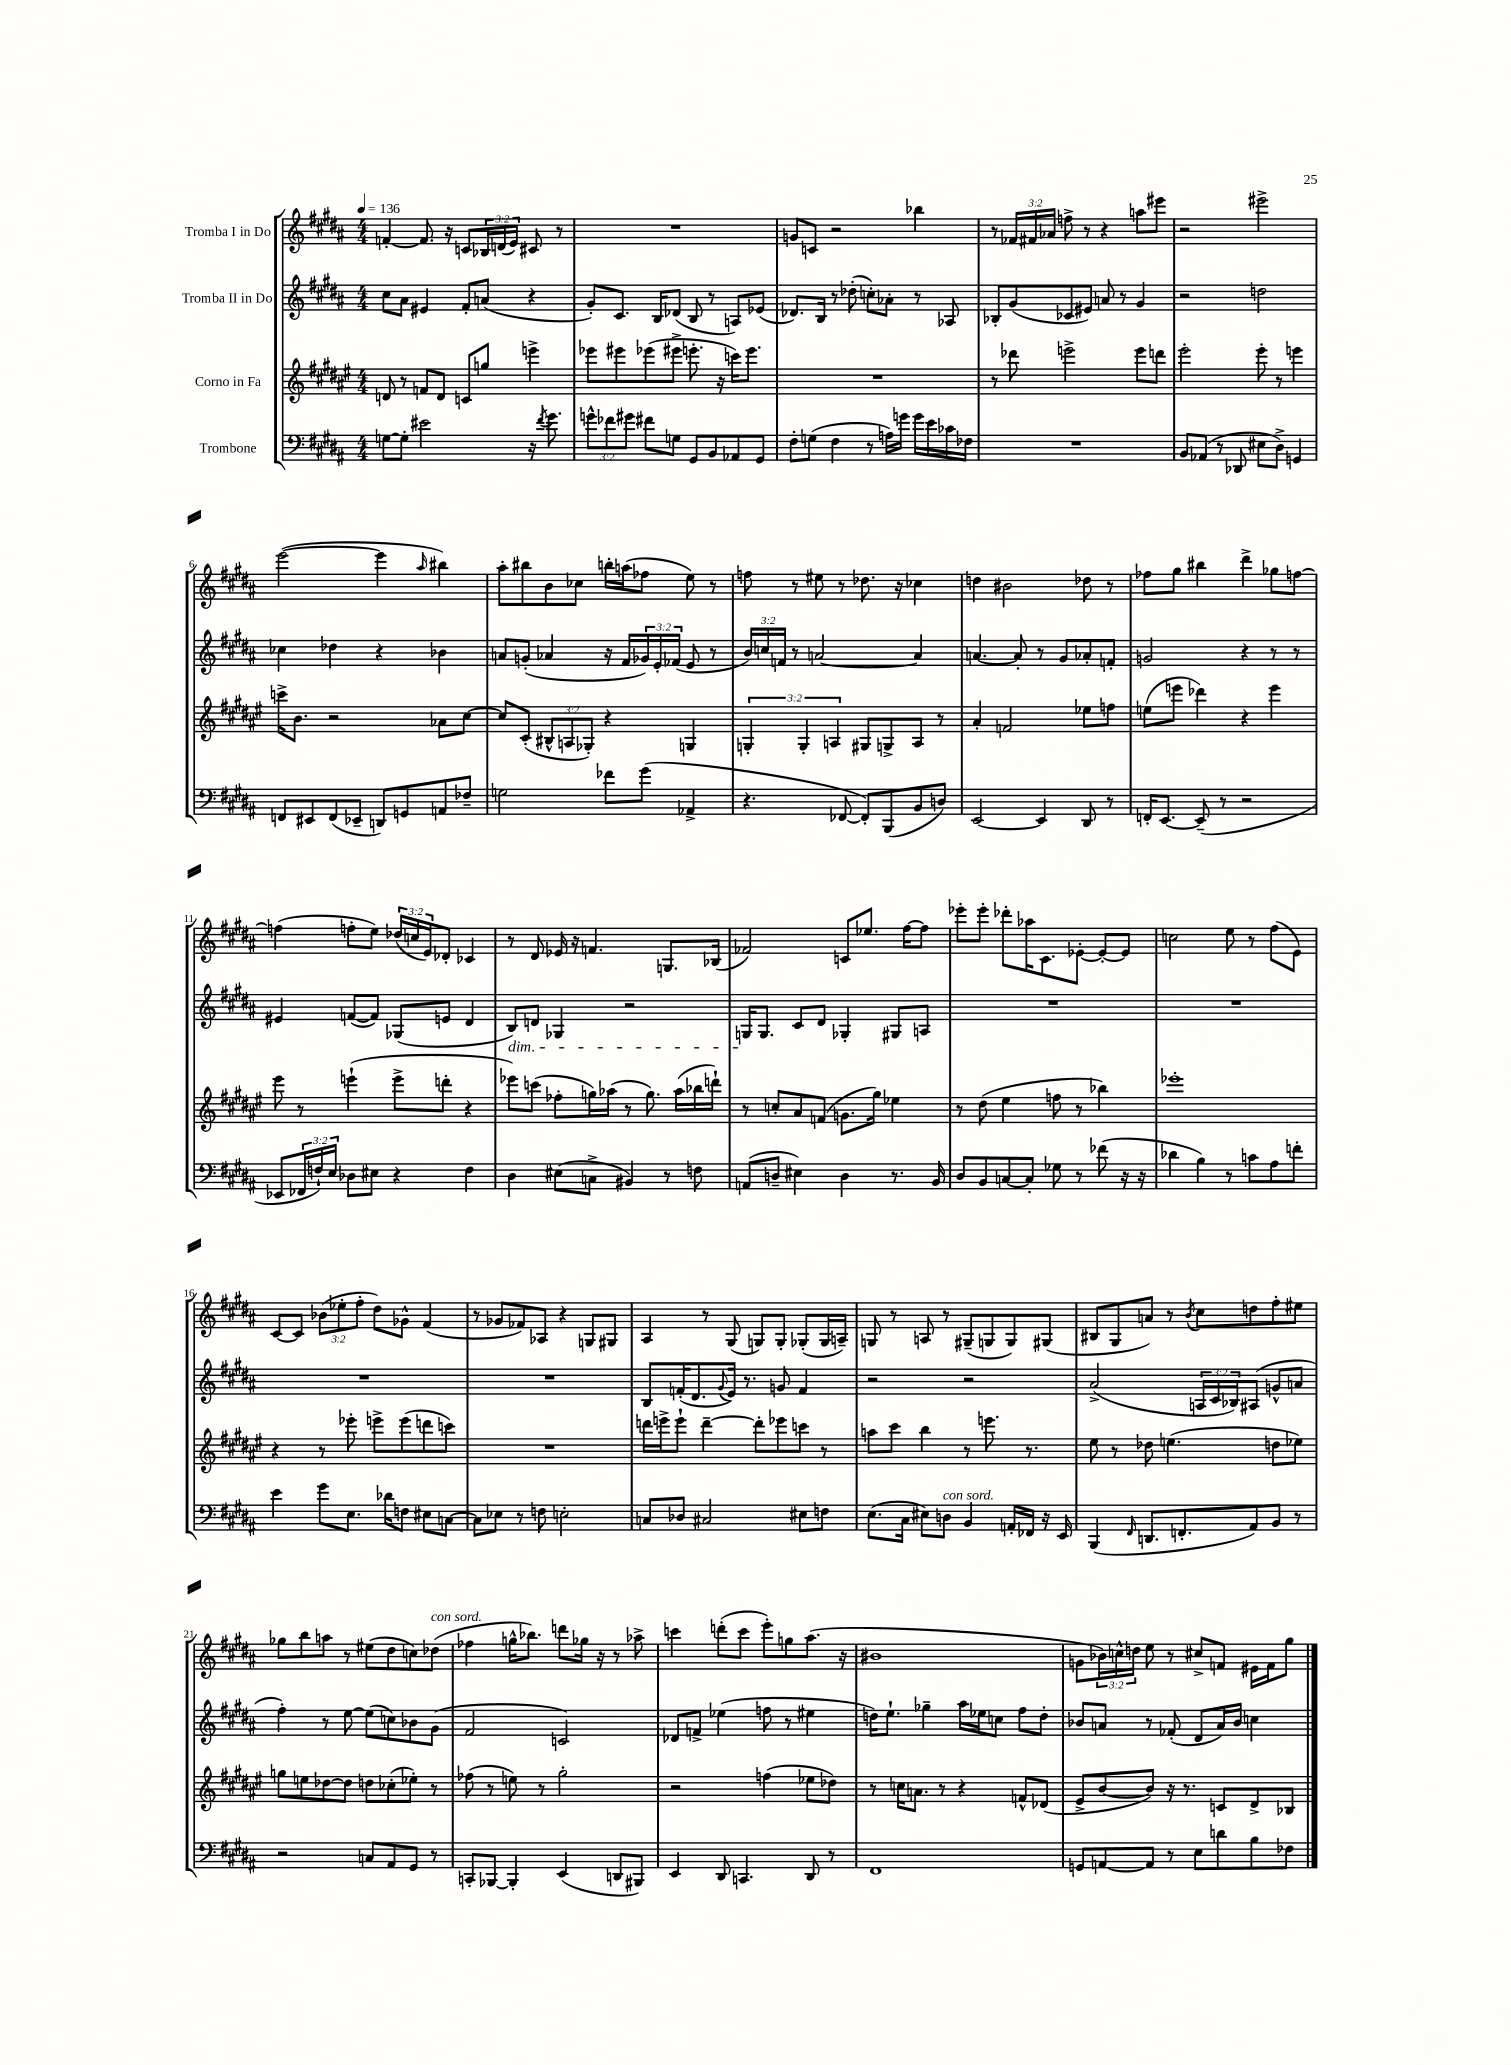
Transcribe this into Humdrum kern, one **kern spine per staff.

**kern	**kern	**kern	**kern
*staff4	*staff3	*staff2	*staff1
*clefF4	*clefG2	*clefG2	*clefG2
*k[f#c#g#d#a#]	*k[f#c#g#d#a#e#]	*k[f#c#g#d#a#]	*k[f#c#g#d#a#]
*M4/4	*M4/4	*M4/4	*M4/4
*MM136	*MM136	*MM136	*MM136
[8G\L	8d/	8cc#\L	[4f'/
8G'\]J	8r	8a#\J	.
2e#\	8f/L	4e#/	8.f/]
.	8d/J	.	.
.	.	.	16r
.	8c/L	8f#'/L	8c/L
.	8gg/J	(8a/J	24B-/L
.	.	.	(24d/
.	.	.	24e/JJ)
16r	4eee^\	4r	8c#/
8qf#/	.	.	.
8.g#\	.	.	.
.	.	.	8r
=	=	=	=
12g^^\L	8eee-\L	8g#'/L)	1r
12f-\	.	.	.
.	8eee#\	8.c#/J	.
12g#\J	.	.	.
8f#\L	(8eee-\	.	.
.	.	16B/LK	.
8G\J	8eee#^\J	(8d-/J	.
8GG#/L	8.eee'\	8B/	.
8BB/	.	8r	.
.	16r	.	.
8AA-/	16ccc\LK)	8A/L)	.
.	8.eee\J	.	.
8GG#/J	.	(8e-/J	.
=	=	=	=
8F#'\L	1r	8.d-/L)	8g/L
(8G\J	.	.	8c/J
.	.	16B/Jk	.
4F#\	.	8r	2r
.	.	(8dd-'\	.
8r	.	8cc'\L)	.
16A\LL)	.	8a-'\J	.
16g\JJ	.	.	.
16g\LL	.	8r	4bb-\
16e\	.	.	.
16c-\	.	8A-/	.
16F-\JJ	.	.	.
=	=	=	=
1r	8r	8B-'/L	8r
.	8ddd-\	(8g#/	24f-/LL
.	.	.	24f#/
.	.	.	24a-/JJ
.	2eee^\	8c-/	8ff^\
.	.	8e#/J)	8r
.	.	8a/	4r
.	.	8r	.
.	8eee\L	4g#/	8aa\L
.	8ddd\J	.	8eee#\J
=	=	=	=
8BB/L	2eee#'\	2r	2r
(8AA-/J	.	.	.
8r	.	.	.
8DD-/	.	.	.
8E#\L	8eee#'\	2dd\	2eee#^\
8D#^\J)	8r	.	.
4GG/	4eee\	.	.
=	=	=	=
8FF/L	16ccc^\LK	4cc-\	([2eee\
.	8.b\J	.	.
8EE#/	.	.	.
(8FF/	2r	4dd-\	.
8EE-~/J	.	.	.
8DD/L)	.	4r	4eee\]
8GG/	.	.	.
.	.	.	16qqaa#/
8AA/	8a-\L	4b-\	4bb#\)
8F-~/J	[8cc#\J	.	.
=	=	=	=
2G\	8cc#/]L	8a/L	8aa#'\L
.	(8c#'/J	(8g'/J	8bb#\
.	12B#^^/L	4a-/	8b\
.	12A/	.	.
.	.	.	8cc-\J
.	12G-'/J)	.	.
8f-\L	4r	16r	16bb'\LL
.	.	16f#/LL	(16aa\J
(8g#\J	.	24g-/)	8ff-\J
.	.	24e'/	.
.	.	(24f-/JJ	.
4AA-^/	4G/	8e/	8ee\)
.	.	8r	8r
=	=	=	=
4.r	6G'/	24b/LL)	8ff\
.	.	24cc/	.
.	.	24f/JJ	.
.	.	8r	8r
.	6G'/	.	.
.	.	[2a/	8ee#\
.	6A/	.	.
[8FF-/	.	.	8r
8FF-'/]L)	8G#/L	.	8.dd-\
(8BBB/	8G^/	.	.
.	.	.	16r
8BB/	8A/J	4a/]	4cc-\
8D/J)	8r	.	.
=	=	=	=
[2EE/	4a#'/	[4.a/	4dd\
.	2f/	.	2b#\
.	.	8a'/]	.
4EE/]	.	8r	.
.	.	8g#/L	.
8DD#/	8ee-\L	8a-'/	8dd-\
8r	8ff\J	8f'/J	8r
=	=	=	=
16FF'/LK	(8ee\L	2g/	8ff-\L
[8.EE/J	.	.	.
.	8eee\J	.	8gg#\J
(8EE~/]	4ddd-\)	.	4bb#\
8r	.	.	.
2r	4r	4r	4ddd#^\
.	4eee\	8r	8gg-\L
.	.	8r	[8ff\J
=	=	=	=
8EE-/L	8eee#\	4e#/	(4ff\]
24FF-/L	8r	.	.
24F`/)	.	.	.
24E/JJ	.	.	.
8D-\L	(4eee`\	([8f/L	8ff'\L
8E#\J	.	8f/]J)	8ee\J)
4r	8eee^\L	(8G-/L	(24dd-/LL
.	.	.	24cc/
.	.	.	24e/J)
.	8ddd'\J	8e/J	8d-'/J
4F\	4r	4d#/	4c-/
=	=	=	=
4D#\	8eee-\L)	8B/L)	8r
.	(8ccc\J	8d/J	8d#/
(8E#\L	8ff-'\L	4G-/	16e-/
.	.	.	16r
8C^\J	16gg\L)	.	4.f/
.	(16aa-\JJ	.	.
4BB#/)	8r	2r	.
.	8.gg\)	.	.
8r	.	.	8.G/L
.	(16aa-\LL	.	.
8F\	16bb-\	.	.
.	16ddd`\JJ)	.	(16B-/Jk
=	=	=	=
(8AA/L	8r	16G/LK	2f-/)
.	.	8.G/J	.
8D~/J	8cc'/L	.	.
4E#\)	8a#/	8c#/L	.
.	(8f/J	8d#/J	.
4D\	8.g\L	4G-'/	8c/L
.	.	.	8.ee-/J
.	16gg#\Jk)	.	.
8.r	4ee-\	8G#/L	.
.	.	.	[16ff#\LK
.	.	8A/J	8ff#\]J
16BB/	.	.	.
=	=	=	=
8D#/L	8r	1r	8eee-'\L
8BB/	(8dd#\	.	8eee-'\J
[8C/	4ee#\	.	8ddd-'\L
8C'/]J	.	.	16aa-\K
.	.	.	8.c#\
8G-\	8ff\	.	.
8r	8r	.	[8e-'\J
(8f-\	4bb-\)	.	8e-'/_L
16r	.	.	8e-/]J
16r	.	.	.
=	=	=	=
4d-\	1eee-'	1r	2cc\
4B\)	.	.	.
8r	.	.	8ee\
8c\L	.	.	8r
8A#\	.	.	(8ff#\L
8f'\J	.	.	8e\J)
=	=	=	=
4e\	4r	1r	[8c#/L
.	.	.	8c#/]J
8g#\L	8r	.	(12b-\L
.	.	.	12ee-'\
8.E\J	8eee-'\	.	.
.	.	.	12ff#'\J
.	8eee^\L	.	8dd#\L)
16d-\LK	.	.	.
8F\J	(8eee\	.	8g-^^\J
8E#\L	8ddd\	.	(4f#/
[8C\J	8ccc\J)	.	.
=	=	=	=
8C\]L	1r	1r	8r
8E-\J	.	.	8g-/L
8r	.	.	8f-/)
8F\	.	.	8A-/J
2E'\	.	.	4r
.	.	.	8G/L
.	.	.	8G#/J
=	=	=	=
8C/L	16ddd\LL	8B/L	4A#/
.	16eee^\J	.	.
8D-/J	8eee`\J	(16f'/K	.
.	.	8.d#/	.
2C#/	[4ddd~\	.	8r
.	.	8qqg#/	.
.	.	16e/Jk)	(8G#/
.	.	8.r	.
.	8ddd'\]L	.	8G/L)
.	8eee-\	8g/	8G'/J
8E#\L	8ccc\J	4f/	(8G-'/L
8F\J	8r	.	16G-/L
.	.	.	16A~/JJ)
=	=	=	=
(8.E\L	8aa\L	2r	8G/
.	8ccc#\J	.	8r
16C#\Jk	.	.	.
8E#\L)	4bb\	.	8A/
8D\J	.	.	8r
4BB/	8r	2r	(8G#~/L
.	8.eee\	.	8G/
16AA'/LL	.	.	8G/)
16FF-/JJ	8.r	.	.
16r	.	.	(8G#/J
16EE/	.	.	.
=	=	=	=
(4BBB/	8ee#\	(2a#^/	8B#/L
.	8r	.	8G#/
16qqFF#/	.	.	.
8.DD/L	8dd-\	.	8a/J)
.	(4.ee\	.	8r
8.FF'/	.	.	.
.	.	.	8qb/
.	.	24A/LL	8cc#\L
.	.	24c#/	.
.	.	24B-/J)	.
8AA#/)	.	(8A#/J	8dd\
8BB/J	8dd\L	8g^^/L	8ff#'\
8r	8ee-\J)	8a/J	8ee#\J
=	=	=	=
2r	8gg\L	4ff#'\)	8gg-\L
.	8ee\	.	8bb\
.	[8dd-\	8r	8aa\J
.	8dd-\]J	[8ee\	8r
8C/L	8dd\L	(8ee\]L	(8ee#\L
8AA#/	(8cc-'\	8cc\)	8dd#\
8GG#/J	8ee-'\J)	8b-\	8cc\)
8r	8r	(8g#\J	(8dd-\J
=	=	=	=
8CC'/L	(8ff-\	2f#/	4ff-\
[8BBB-/J	8r	.	.
4BBB-'/]	8ee\)	.	16gg^^\LK
.	.	.	8.bb-\J)
.	8r	.	.
(4EE/	2gg#'\	2c/)	8ddd\L
.	.	.	16gg-\Jk
.	.	.	16r
8DD/L	.	.	8r
8BBB#/J)	.	.	8aa-^\
=	=	=	=
4EE/	2r	8d-/L	4ccc\
.	.	8f^/J	.
8DD#/	.	(4ee-\	(8ddd'\L
4.CC/	.	.	8ccc\J
.	(4ff\	8ff\	8eee'\L)
.	.	8r	8gg\
8DD#/	8ee-\L	4ee#\	(8.aa#\J
8r	8dd-\J)	.	.
.	.	.	16r
=	=	=	=
1FF#	8r	16dd\LK)	1b#
.	.	8.ee`\J	.
.	16cc\LK	.	.
.	8.a\J	.	.
.	.	4gg-~\	.
.	8r	.	.
.	4r	16aa#\LL	.
.	.	16ee-\J	.
.	.	8cc\J	.
.	8f^^/L	8ff#\L	.
.	(8d-/J	8dd'\J	.
=	=	=	=
8GG/L	8e#^/L	8b-/L	8g\L
[8AA/	[8b/	8a/J	24b-\L)
.	.	.	24cc^^\
.	.	.	24dd\JJ
8AA/]J	8b/]J)	8r	8ee\
8r	16r	(8f-'/	8r
.	8.r	.	.
8E\L	.	8d#/L	8cc#^/L
8d\	8c/L	16a/L)	8f/J
.	.	16b-/JJ	.
8B\	8d#^/	4cc\	16e#\LL
.	.	.	16f\J
8F-\J	8B-/J	.	8gg#\J
==	==	==	==
*-	*-	*-	*-
